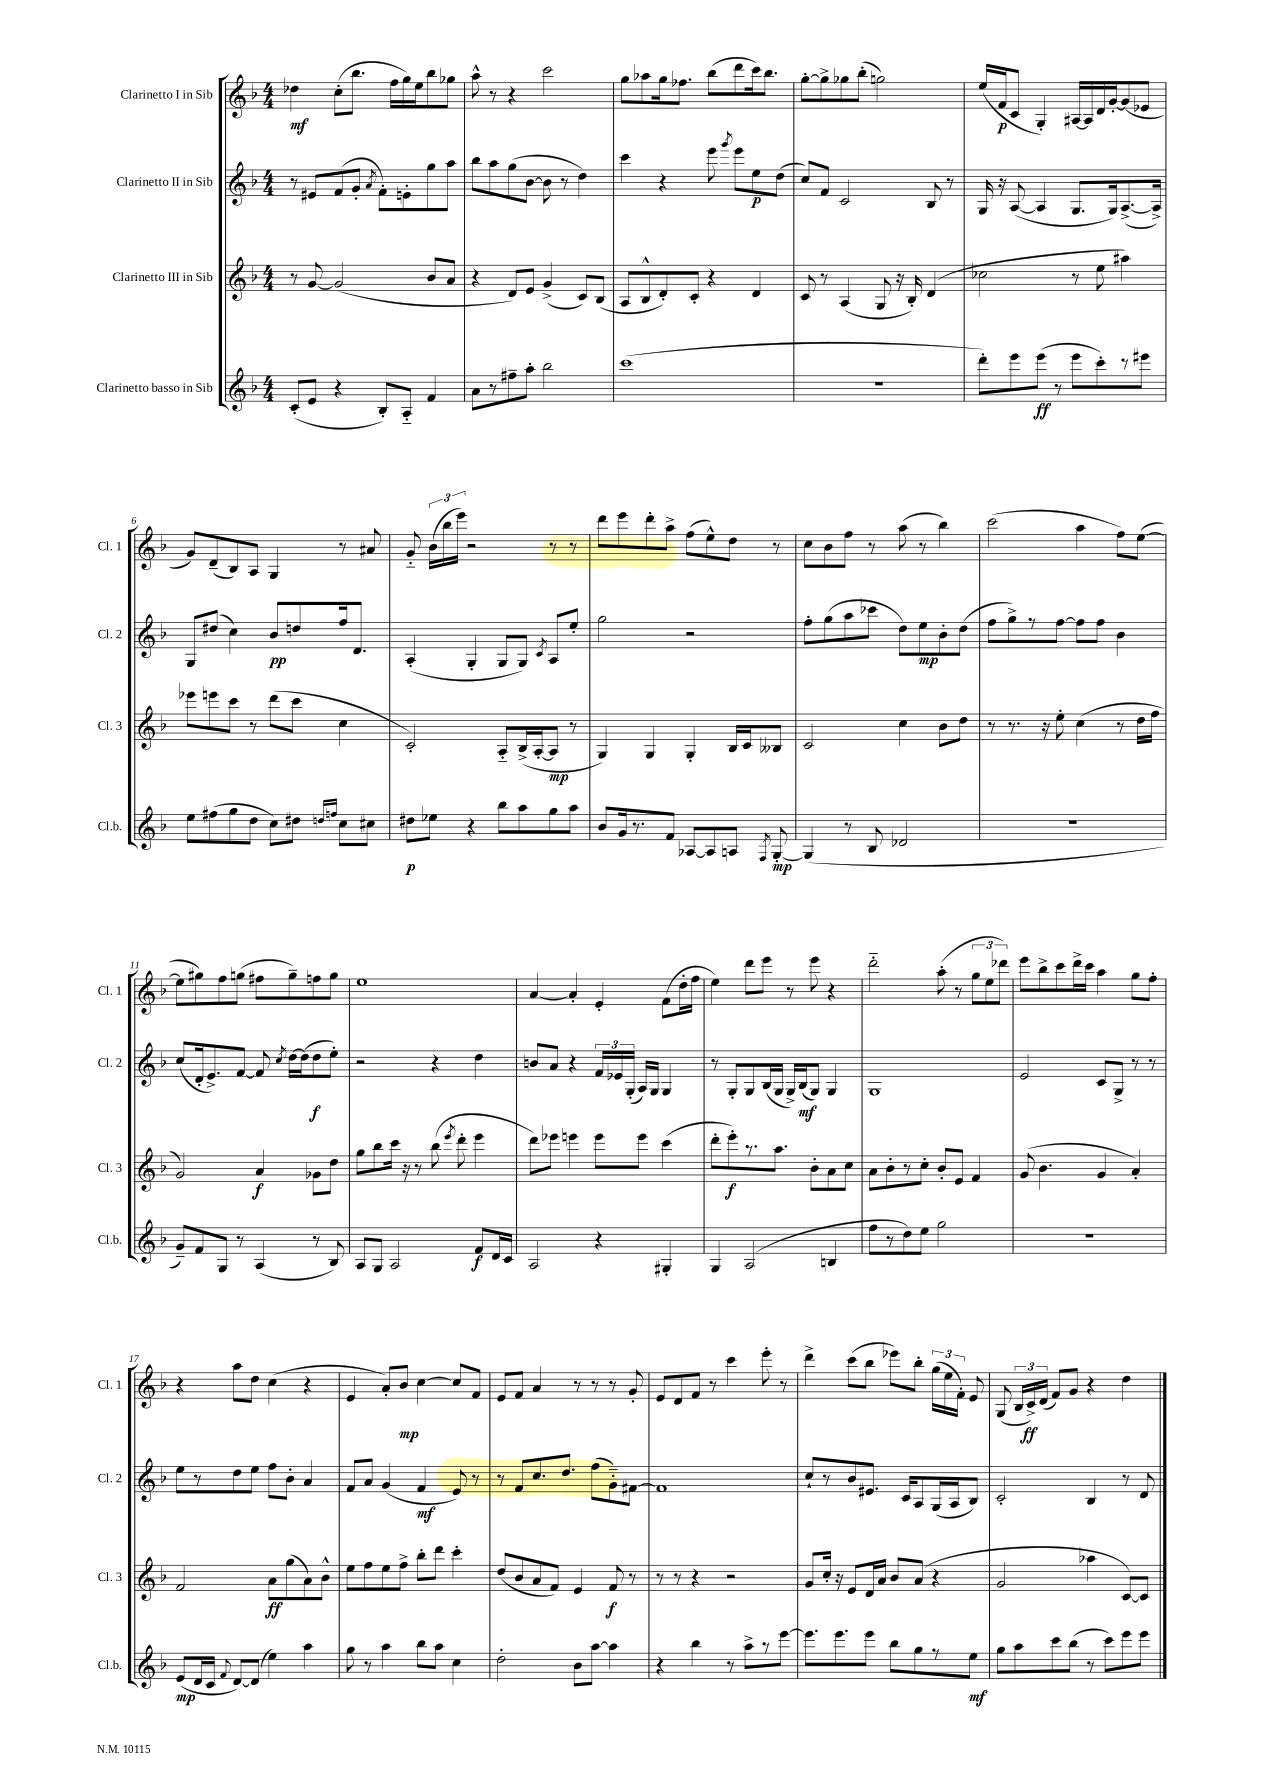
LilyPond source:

<<
\new StaffGroup <<
\new Staff = "s0" \with { instrumentName = "Clarinetto I in Sib" shortInstrumentName = "Cl. 1" } {
    \clef treble \key f \major \numericTimeSignature \time 4/4
    \autoBeamOff des''4\mf c''8[-.( bes''8.] f''16[ g''16) e''16 bes''8 ges''8] |
    a''8-^ r8 r4 c'''2 |
    g''8[ aes''8 g''16 fes''8.] bes''8[( d'''8 c'''16) bes''8.] |
    g''8[~-. g''8-> ges''8 bes''8]-.( g''2) |
    e''16[( f'16\p c'8] g4-.) ais16[~ ais16 d'16 g'16~-. g'8( ees'8] |
    g'8[) d'8--( bes8) a8] g4 r8 ais'8 |
    g'8-_ \tuplet 3/2 { bes'16[( bes''16 e'''16]) } r2 r8 r8 |
    d'''8[ e'''8 d'''8-. a''8]-> f''8[( e''8-^) d''8] r8 |
    c''8[ bes'8 f''8] r8 a''8( r8 bes''4) |
    c'''2( a''4 f''8[) e''8]~( |
    e''8[ gis''8) f''8 g''8]( fis''8[ g''8--) f''8 g''8] |
    e''1 |
    a'4~ a'4-. e'4-. f'8[( d''16-. f''16] |
    e''4) d'''8[ e'''8] r8 e'''8 r4 |
    d'''2-_ a''8-.( r8 \tuplet 3/2 { g''8[ e''8 des'''8]) } |
    e'''8[ bes''8-> c'''8 d'''16-> c'''16] a''4 g''8[ f''8]-. |
    r4 a''8[ d''8] c''4( r4 |
    e'4 a'8[-.) bes'8]\mp c''4~ c''8[ f'8] |
    e'8[ f'8] a'4 r8 r8 r8 g'8-. |
    e'8[ d'8 f'8] r8 c'''4 e'''8-. r8 |
    d'''4-> c'''8[( bes''8] ees'''8[) bes''8]-. \tuplet 3/2 { g''16[( e''16 f'16]-.) } e'8 |
    g8( \tuplet 3/2 { bes16[ c'16->\ff) d'16]( } f'8[) g'8] r4 d''4 \bar "|." |
}
\new Staff = "s1" \with { instrumentName = "Clarinetto II in Sib" shortInstrumentName = "Cl. 2" } {
    \clef treble \key f \major \numericTimeSignature \time 4/4
    \autoBeamOff r8 eis'8[ f'8( g'8]-. \acciaccatura { a'8 } f'8[-.) e'8-. g''8 a''8] |
    bes''8[ a''8 g''8( bes'8]~ bes'8 r8 d''4) |
    c'''4 r4 e'''8 \acciaccatura { g'''8 } e'''8[ e''8\p d''8]( |
    c''8[) f'8] c'2 bes8 r8 |
    g16 r16 a8~( a4 g8.[ g16) a8.~->( a16]->) |
    g8[ dis''8]( c''4) bes'8[\pp d''8 f''16 d'8.] |
    a4-.( g4-. g8[ g8]) \acciaccatura { c'8 } a8[ e''8]-. |
    g''2 r2 |
    f''8[-. g''8( a''8 ces'''8] d''8[) e''8\mp bes'8-. d''8]( |
    f''8[ g''8->) r8 f''8]~ f''8[ f''8] bes'4 |
    c''8[( d'16-. e'8.->) f'8]~ f'8 \acciaccatura { c''8 } d''16[~ d''16( d''8\f e''8]-.) |
    r2 r4 d''4 |
    b'8[ a'8] r4 \tuplet 3/2 { f'16[ ees'16 g16]-.( } a16[) g16] g4 |
    r8 g8[-. g8 bes16( g16] g16[->) bes16\mf( g8]) g4 |
    g1 |
    e'2 c'8[ g8]-> r8 r8 |
    e''8[ r8 d''8 e''8] f''8[ bes'8]-. a'4 |
    f'8[ a'8] g'4( f'4\mf e'8) r8 |
    r8 f'8[ c''8. d''8.] f''8[( g'8-_) fis'8]~ |
    fis'1 |
    c''8[-! r8 bes'8 eis'8.] c'16[ a8 g16( a16 bes8]) |
    c'2-. bes4 r8 d'8 \bar "|." |
}
\new Staff = "s2" \with { instrumentName = "Clarinetto III in Sib" shortInstrumentName = "Cl. 3" } {
    \clef treble \key f \major \numericTimeSignature \time 4/4
    \autoBeamOff r8 g'8~ g'2( bes'8[ a'8] |
    r4 d'8[) e'8] g'4->( c'8[) bes8]( |
    a8[ bes8-^ d'8-.) c'8]-. r4 d'4 |
    c'8 r8 a4( g8 r16 bes16-.) d'4( |
    ces''2 r8 e''8 ais''4) |
    ees'''8[ e'''8 c'''8] r8 d'''8[( c'''8] c''4 |
    c'2-.) a8[-_ bes16->( a16~-. a8]\mp r8 |
    g4) g4 g4-. bes16[ c'16 beses8] |
    c'2 c''4 bes'8[ d''8] |
    r8 r8. r16 e''8-. c''4( r8 d''16[ f''16] |
    g'2) a'4\f ges'8[ d''8] |
    g''8[ bes''8 c'''16] r16 r8 bes''8( \acciaccatura { e'''8 } d'''8-. e'''4 |
    d'''8[) ees'''8] e'''4 e'''8[ e'''8] c'''4( |
    d'''8[-. e'''8-.\f) r8. a''8.] bes'8[-. a'8 c''8] |
    a'8[ bes'8-. r8 c''8]-. bes'8[-. e'8] f'4 |
    g'8( bes'4. g'4 a'4-.) |
    f'2 a'8[\ff g''8( a'8) bes'8]-^ |
    e''8[ f''8 e''8 f''8]-> bes''8[-. d'''8] c'''4-. |
    d''8[( bes'8 a'8 f'8]) e'4 f'8\f r8 |
    r8 r8 r4 r2 |
    g'8[ c''16]-. r16 e'8[ d'16 a'16] bes'8[ a'8]( r4 |
    g'2 aes''4 c'8[~) c'8] \bar "|." |
}
\new Staff = "s3" \with { instrumentName = "Clarinetto basso in Sib" shortInstrumentName = "Cl.b." } {
    \clef treble \key f \major \numericTimeSignature \time 4/4
    \autoBeamOff c'8[-.( e'8] r4 bes8[-.) a8]-_ f'4 |
    a'8[ r8 fis''8-- a''8]-. bes''2 |
    c'''1( |
    R1 |
    d'''8[-.) e'''8 e'''8]\ff( r8 e'''8[ c'''8-.) r8 eis'''8] |
    e''8[ fis''8( g''8 d''8] c''8[) dis''8] \grace { d''16[ f''16] } c''8[ cis''8] |
    dis''8[\p ees''8] r4 bes''8[ a''8 g''8 a''8] |
    bes'8[ g'16 r8. f'8] aes8[~ aes8 a8] \acciaccatura { f8 } g8~-.\mp |
    g4( r8 bes8 des'2 |
    R1 |
    g'8[--) f'8 g8] r8 a4( r8 bes8) |
    a8[ g8] a2 f'8[\f d'16 c'16] |
    a2 r4 gis4-. |
    g4 a2( b4 |
    f''8[ r8 d''8) e''8] g''2 |
    R1 |
    e'8[\mp( d'16 c'16] \appoggiatura { f'8 } d'8[~) d'8]( e''4) a''4 |
    g''8 r8 a''4 bes''8[ a''8] c''4 |
    d''2-. bes'8[ a''8]~ a''4 |
    r4 bes''4 r8 a''8[-> r8 e'''8]~ |
    e'''8.[ e'''8. e'''8] bes''8[ g''8 r8 e''8]\mf |
    g''8[ a''8 c'''8 bes''8]( r8 c'''8[) e'''8 e'''8] \bar "|." |
}
>>
>>
